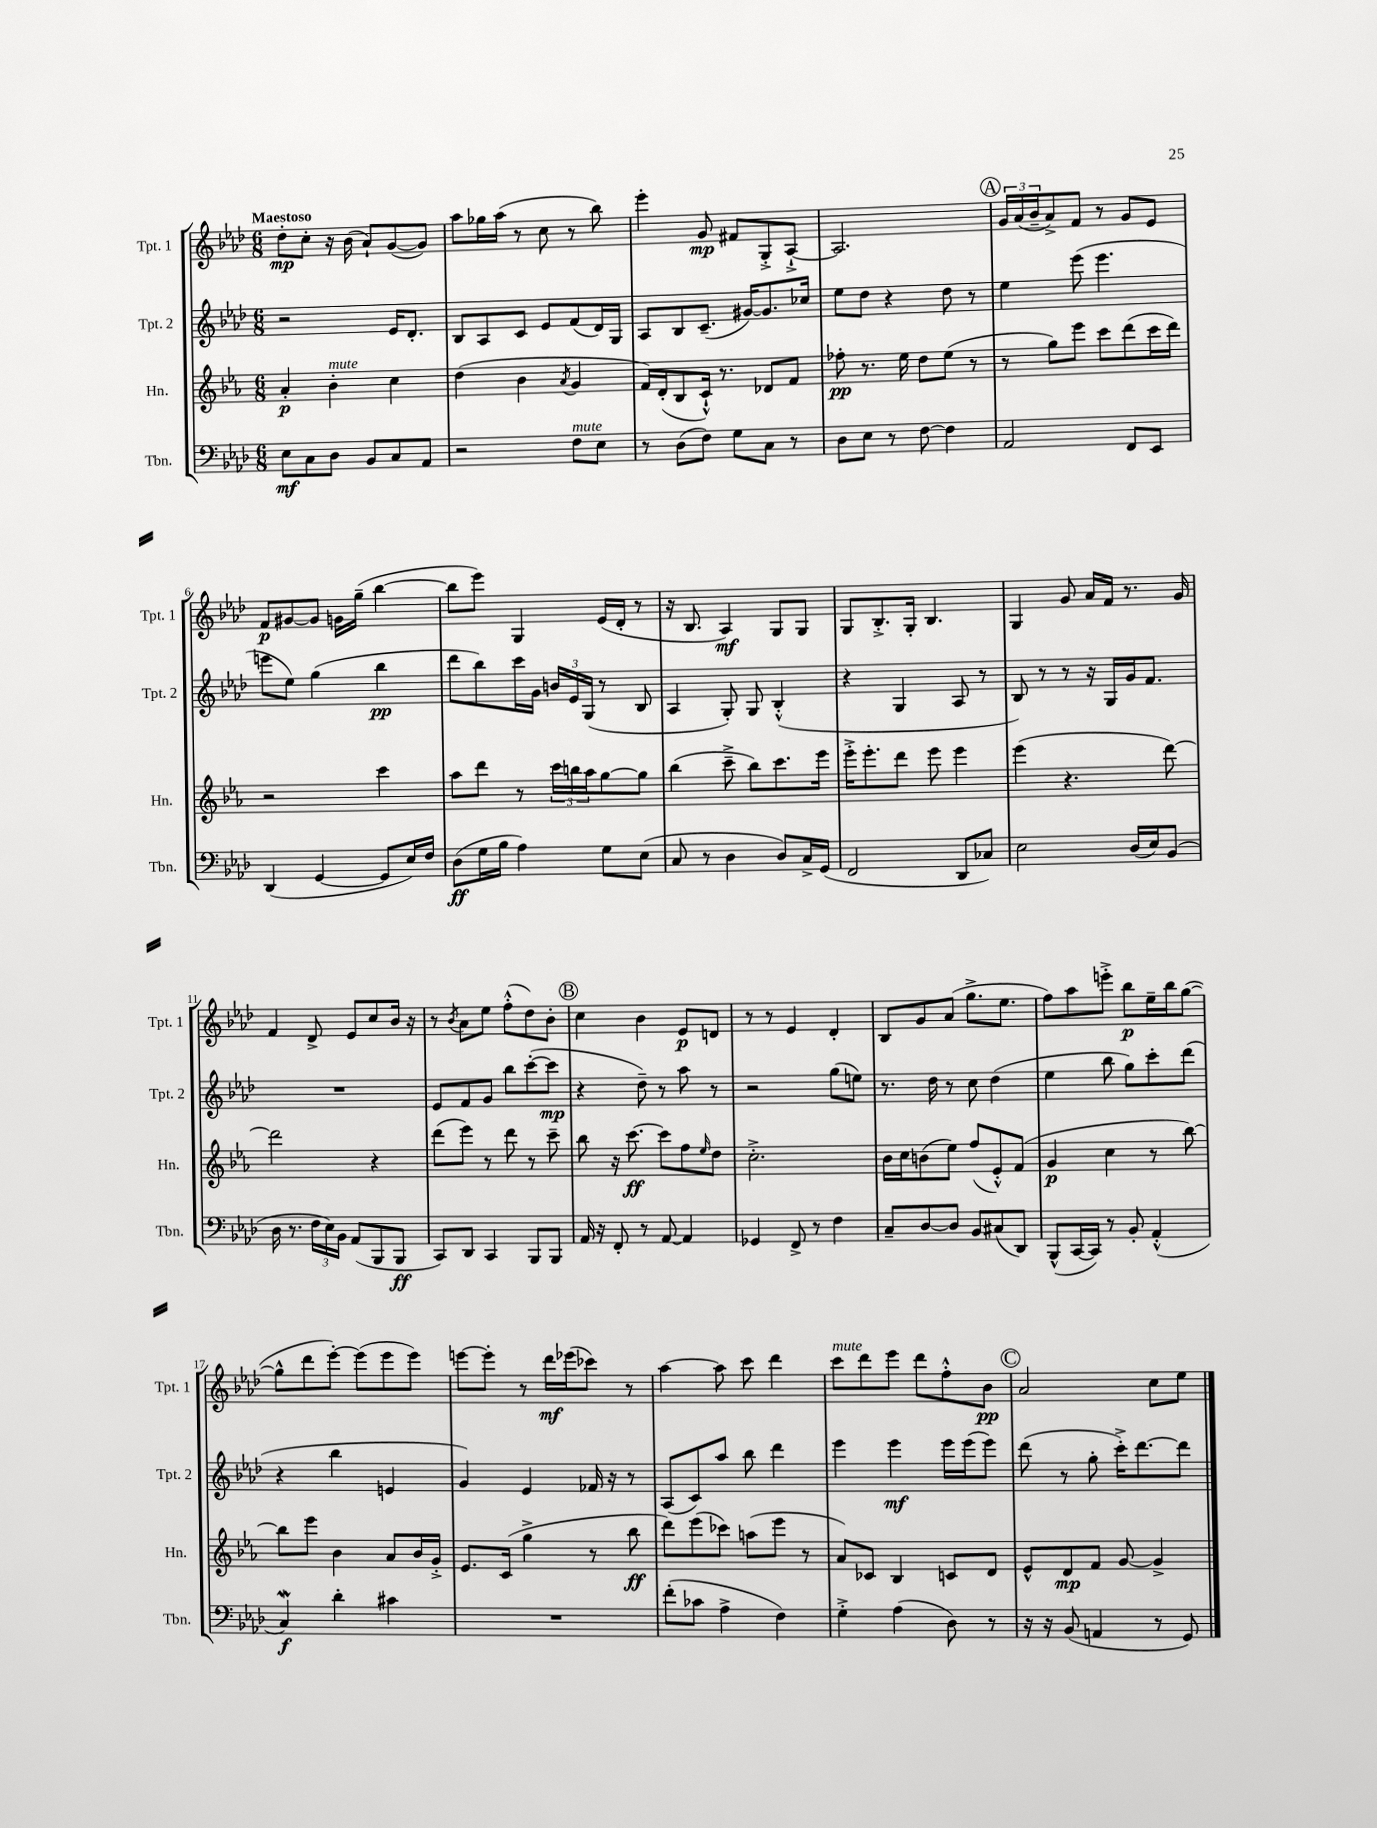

**kern	**kern	**kern	**kern
*staff4	*staff3	*staff2	*staff1
*clefF4	*clefG2	*clefG2	*clefG2
*k[b-e-a-d-]	*k[b-e-a-]	*k[b-e-a-d-]	*k[b-e-a-d-]
*M6/8	*M6/8	*M6/8	*M6/8
8E-\L	4a-'/	2r	8dd-'\L
8C\	.	.	8cc'\J
8D-\J	4b-'\	.	16r
.	.	.	(16b-\
8BB-/L	.	.	8a-`/L)
8C/	4cc\	16e-/LK	([8g/
.	.	8.d-'/J	.
8AA-/J	.	.	8g/]J)
=	=	=	=
2r	(4dd\	8B-/L	8aa-\L
.	.	8A-/	16gg-\L
.	.	.	(16aa-\JJ
.	4b-\	8c/J	8r
.	.	8e-/L	8cc\
.	8qa-/	.	.
8F\L	4g/	(8f/	8r
8E-\J	.	16d-/L)	8bb-\)
.	.	16G/JJ	.
=	=	=	=
8r	16f/LL)	8A-/L	4eee-'\
.	(16d'/J	.	.
(8D-\L	8B-/	8B-/	.
8F\J)	16c`^^/Jk)	(8.c~/J	8g/
.	8.r	.	.
8G\L	.	.	8f#/L
.	.	[16g#/LK)	.
8C\J	8d-/L	8.g#/]	8G'^/
8r	8f/J	.	[8A-`^/J
.	.	16cc-/Jk	.
=	=	=	=
8D-\L	8ff-'\	8ee-\L	2.A-/]
8E-\J	8.r	8dd-\J	.
8r	.	4r	.
.	16ee-\	.	.
[8F\	8dd\L	.	.
4F\]	(8ee-\J	8dd-\	.
.	8r	8r	.
=	=	=	=
2AA-/	8r	4ee-\	24g/LL
.	.	.	(24a-/
.	.	.	24b-~/J
.	8gg\L)	.	8a-^/)
.	8eee-\J	(8eee-\	8f/J
.	8ccc\L	4.eee-\	8r
8FF/L	(8ddd\	.	8g/L
8EE-/J	16ccc\L	.	8e-/J
.	16ddd\JJ)	.	.
=	=	=	=
(4DD-/	2r	8eee\L	8f/L
.	.	8ee-\J)	[8g#/
[4GG/	.	(4gg\	8g#/]J
.	.	.	16g\LL
.	.	.	(16gg~\JJ
8GG/]L	4ccc\	4bb-\	[4bb-\
16E-/L)	.	.	.
16F/JJ	.	.	.
=	=	=	=
(8D-\L	8aa-\L	8ddd-\L	8bb-\]L
16G\L	8ddd\J	8bb-\)	8eee-\J)
16B-\JJ	.	.	.
4A-\)	8r	16ccc\L	4G/
.	.	16g\JJ	.
.	24ccc\LL	24b/LL	.
.	24bb\	24e-/	.
.	24aa-\J	(24G/JJ	.
8G\L	[8gg\	8r	(16e-/LL
.	.	.	16d-'/JJ
(8E-\J	8gg\]J	8B-/	8r
=	=	=	=
8C/	(4bb-\	4A-/	16r
.	.	.	8.B-/
8r	.	.	.
4D-\	8ccc~^\	8G'/)	4A-/)
.	8bb-\L)	8G/	.
8D-/L)	8.ccc\	(4B-'^^/	8G/L
16C^/L	.	.	8G/J
(16GG/JJ	16eee-\Jk	.	.
=	=	=	=
2FF/	16eee-'^\LK	4r	8G/L
.	8.eee-'\	.	.
.	.	.	8.B-'^/
.	8ddd\J	4G/	.
.	.	.	16G'/Jk
.	8eee-\	.	4.B-/
8DD-/L	4eee-\	8A-/	.
8C-/J)	.	8r	.
=	=	=	=
2E-\	(4eee-\	8B-/)	4G/
.	.	8r	.
.	4.r	8r	8g/
.	.	16r	16a-/LL
.	.	16G/LL	16f/JJ
(16D-/LL	.	16g/J	8.r
16E-/J)	.	8.f/J	.
(8BB-/J	[8ddd\)	.	.
.	.	.	16g/
=	=	=	=
16D-\	2ddd\]	2.r	4f/
8.r	.	.	.
24F\LL	.	.	8d-^/
24E-\)	.	.	.
24BB-\JJ	.	.	.
(8AA-/L	.	.	8e-/L
8BBB-/	4r	.	8cc/
8BBB-/J	.	.	16b-/Jk
.	.	.	16r
=	=	=	=
8CC/L)	(8ddd\L	8e-/L	8r
.	.	.	8qb-/
8DD-/J	8eee-\J)	8f/	8a-\L
4CC/	8r	8g/J	8ee-\J
.	8ddd\	8bb-\L	(8ff'^^\L
8BBB-/L	8r	([8ccc'\	8dd-\)
8BBB-/J	8ccc~\	8ccc\]J	8b-'\J
=	=	=	=
16AA-/	8bb-\	4r	4cc\
16r	.	.	.
8FF'/	16r	.	.
.	[8.ccc\	.	.
8r	.	8dd-~\)	4b-\
[8AA-/	8ccc\]L	8r	.
4AA-/]	8ff\	8aa-\	8e-/L
.	16qqee-/	.	.
.	8dd\J	8r	8d/J
=	=	=	=
4GG-/	2.cc'^\	2r	8r
.	.	.	8r
8FF^/	.	.	4e-/
8r	.	.	.
4F\	.	(8gg\L	4d-'/
.	.	8ee\J)	.
=	=	=	=
8C~/L	16b-\LL	8.r	8B-/L
.	16cc\J	.	.
[8D-/	(8b\	.	8g/
.	.	16dd-\	.
8D-/]J	8ee-\J)	8r	(8a-/J
8BB-/L	(8ff/L	8cc\	8.gg^\L
(8C#/	8e-'^^/)	(4dd-\	.
.	.	.	8.ee-\J
8DD-/J)	(8f/J	.	.
=	=	=	=
(8BBB-^^/L	4g/	4ee-\	8ff\L)
[16CC/L	.	.	8aa-\
16CC/]JJ)	.	.	.
8r	4cc\	8bb-\	8eee'^\J
8BB-'/	.	8gg\L)	8bb-\L
(4AA-'^^/	8r	8ccc'\	16ee-~\L
.	.	.	16bb-\J
.	[8bb-\)	(8ddd-\J	([8gg\J
=	=	=	=
4C/)	8bb-\]L	4r	8gg^^\]L
.	8eee-\J	.	8ddd-\
4d-'\	4b-\	4bb-\	[8eee-'\J)
.	.	.	(8eee-\]L
4c#\	8a-/L	4e/	8eee-\
.	16b-/L	.	8eee-\J)
.	16g'^/JJ	.	.
=	=	=	=
2.r	8.e-/L	4g/)	[8eee\L
.	.	.	8eee'\]J
.	(16c/Jk	.	.
.	4gg^\	4e-/	8r
.	.	.	16ddd-\LL
.	.	.	(16eee-\J
.	8r	16f-/	8ccc-\J)
.	.	16r	.
.	8bb-\	8r	8r
=	=	=	=
(8f'\L	8ddd\L)	(8A-/L	[4aa-\
8c-\J	(8eee-\	8c/)	.
4A-^\	8ccc-\J)	8aa-/J	8aa-\]
.	(8aa\L	8bb-\	8ccc\
4F\)	8eee-\J	4ddd-\	4ddd-\
.	8r	.	.
=	=	=	=
4G'^\	8a-/L)	4eee-\	8ccc\L
.	8c-/J	.	8ddd-\
(4A-\	4B-/	4eee-\	8eee-\J
.	.	.	8ddd-\L
8D-\)	8c/L	16eee-\LL	8ff'^^\
.	.	(16eee-\J	.
8r	8d/J	8eee-\J)	8b-\J
=	=	=	=
16r	8e-^^/L	(8ddd-\	2a-/
16r	.	.	.
(8BB-/	8d/	8r	.
4AA/	8f/J	8gg'\	.
.	[8g/	16ccc'^\LK)	.
.	.	[8.ddd-\	.
8r	4g^/]	.	8cc\L
8GG/)	.	8ddd-\]J	8ee-\J
==	==	==	==
*-	*-	*-	*-
